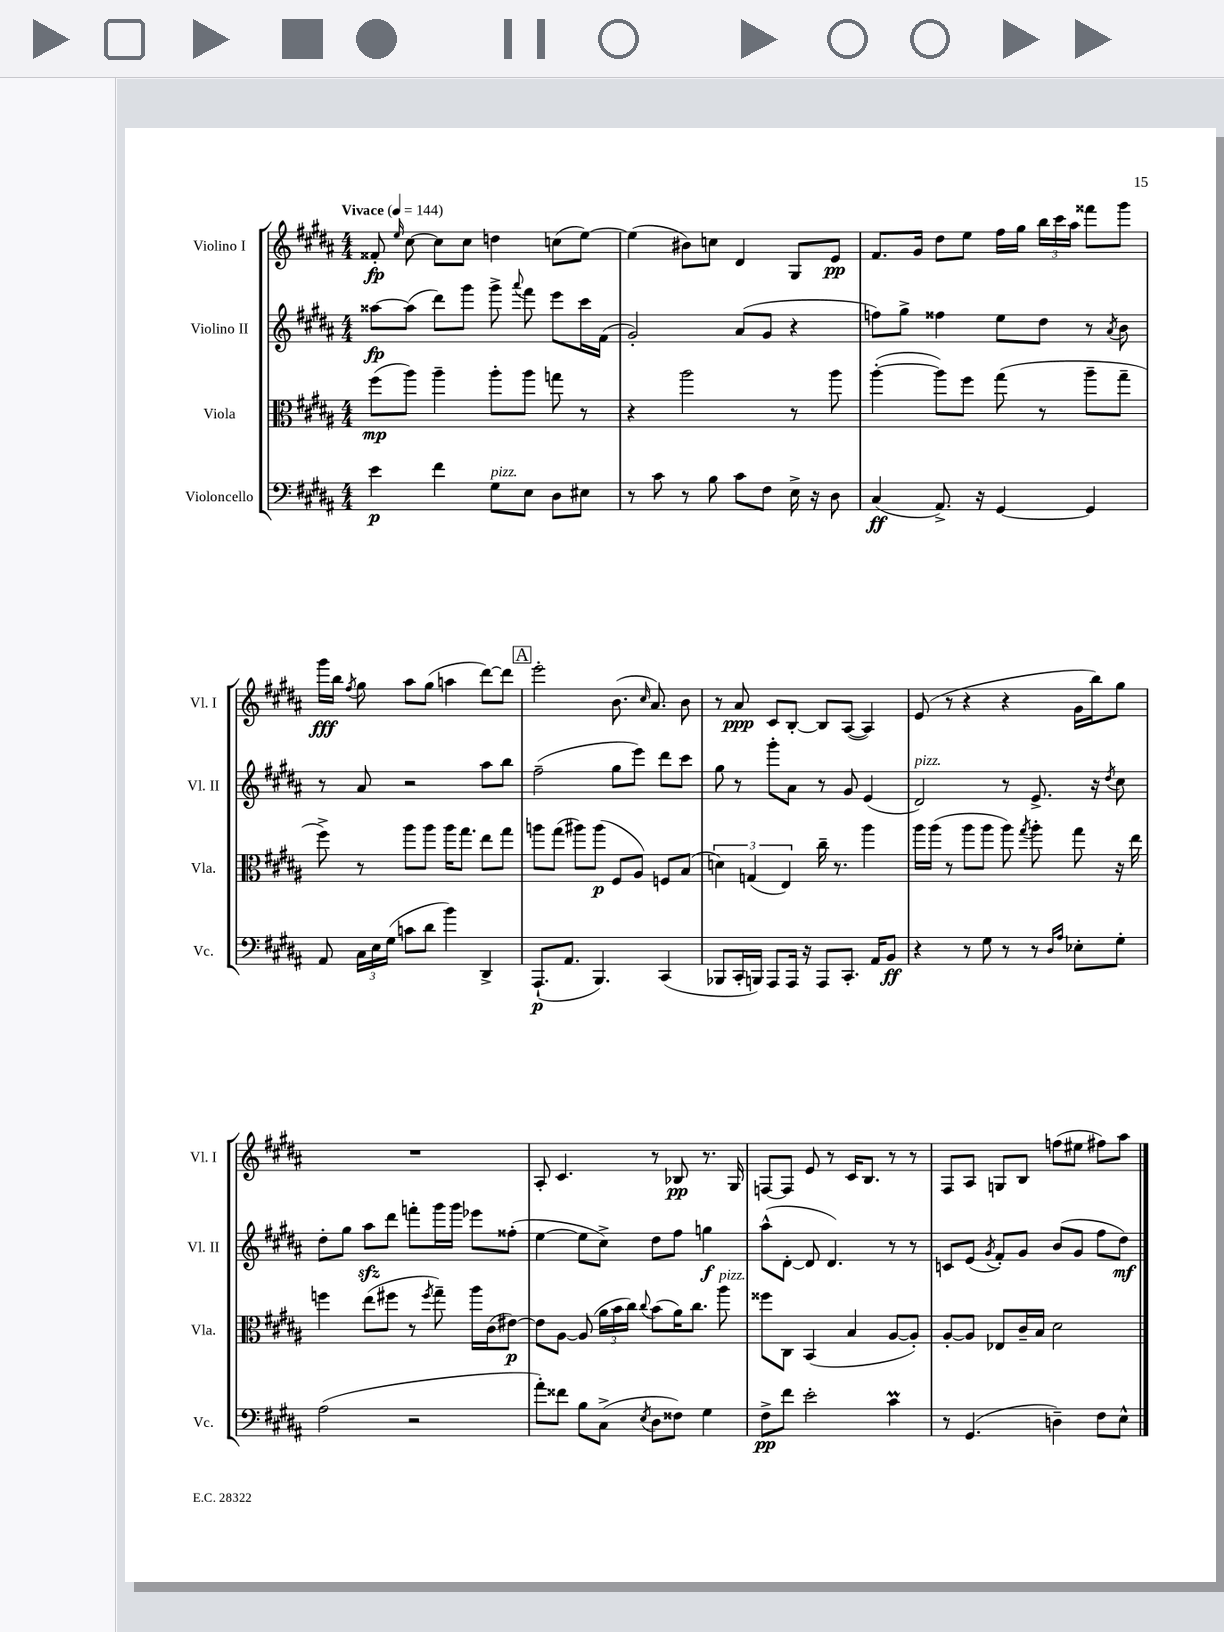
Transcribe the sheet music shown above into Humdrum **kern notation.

**kern	**kern	**kern	**kern
*staff4	*staff3	*staff2	*staff1
*clefF4	*clefC3	*clefG2	*clefG2
*k[f#c#g#d#a#]	*k[f#c#g#d#a#]	*k[f#c#g#d#a#]	*k[f#c#g#d#a#]
*M4/4	*M4/4	*M4/4	*M4/4
*MM144	*MM144	*MM144	*MM144
4e\	(8ff#\L	[8aa##\L	8f##'/
.	.	.	16qqee/
.	8aa#\J)	(8aa##\]J	[8cc#\
4f#\	4aa#~\	8ddd#\L)	8cc#\]L
.	.	8ggg#\J	8cc#\J
8G#\L	8aa#'\L	8ggg#^\	4dd\
.	.	8qqaaa#/	.
8E\J	8aa#\J	8fff#\	.
8D#\L	8gg\	8eee\L	(8cc\L
8E#\J	8r	16ccc#\L	[8ee\J)
.	.	(16f#\JJ	.
=	=	=	=
8r	4r	2g#'/)	(4ee\]
8c#\	.	.	.
8r	2aa#\	.	8b#\L)
8B\	.	.	8cc\J
8c#\L	.	(8a#/L	4d#/
8F#\J	.	8g#/J	.
16E^\	8r	4r	8G#/L
16r	.	.	.
8D#\	8aa#\	.	8e/J
=	=	=	=
(4C#/	([4aa#'\	8ff\L)	8.f#/L
.	.	8gg#^\J	.
.	.	.	16g#/Jk
8.AA#^/)	8aa#\]L)	4ff##\	8dd#\L
.	8ff#\J	.	8ee\J
16r	.	.	.
[4GG#/	(8gg#\	8ee\L	16ff#\LL
.	.	.	16gg#\JJ
.	8r	8dd#\J	24bb\LL
.	.	.	24ccc#\
.	.	.	24aa#\JJ
4GG#/]	8aa#~\L	8r	8fff##\L
.	.	8qa#/	.
.	8gg#~\J	8b\	8ggg#\J
=	=	=	=
8AA#/	8ff#^\)	8r	16ggg#\LL
.	.	.	16bb\JJ
.	.	.	8qff#/
24C#\LL	8r	8a#/	8gg#\
24E\	.	.	.
(24G#\JJ	.	.	.
8c\L	8aa#\L	2r	8aa#\L
8d#\J	8aa#\J	.	(8gg#\J
4b\)	16aa#\LK	.	4aa\
.	8.gg#\J	.	.
4DD#^/	8ee\L	8aa#\L	[8ddd#\L)
.	8gg#\J	8bb\J	8ddd#\]J
=	=	=	=
(8.AAA#`/L	8aa\L	(2ff#~\	2eee'\
.	(8gg#\J	.	.
8.AA#/J	.	.	.
.	8aa#\L)	.	.
4.BBB/)	(8aa#\J	.	.
.	8F#/L	8gg#\L	(8.b\
.	8A#/J)	8eee\J)	.
.	.	.	16qqcc#/
.	.	.	8.a#/)
(4CC#/	8F/L	8ddd#\L	.
.	(8B/J	8ccc#\J	8b\
=	=	=	=
8BBB-/L	6d\)	8gg#\	8r
16CC#'/L	.	8r	8a#/
.	(6G/	.	.
16BBB/JJ)	.	.	.
8AAA#/L	.	8ggg#'\L	8c#/L
.	6E/)	.	.
16AAA#/Jk	.	8a#\J	[8B'/J
16r	.	.	.
8AAA#/L	16cc#~\	8r	8B/]L
.	8.r	.	.
8.CC#'/J	.	8g#/	([8A#/J
.	4aa#\	(4e/	4A#/])
16AA#/LK	.	.	.
8BB/J	.	.	.
=	=	=	=
4r	16aa#\LL	2d#/)	(8e/
.	(16aa#\JJ	.	.
.	8r	.	8r
8r	8aa#\L	.	4r
8G#\	8aa#\J	.	.
8r	8aa#\)	8r	4r
.	8qgg#/	.	.
8r	8aa#'\	8.e^/	.
16qqD#/LL	.	.	.
16qqA#/JJ	.	.	.
8E-'\L	8gg#\	.	16g#\LL
.	.	16r	16bb\J)
.	.	8qdd#/	.
8G#'\J	16r	8cc#\	8gg#\J
.	16ee\	.	.
=	=	=	=
(2A#\	4ff\	8dd#'\L	1r
.	.	8gg#\J	.
.	(8ee\L	8aa#\L	.
.	8ff#\J	8ddd#\J	.
2r	8r	8fff'\L	.
.	8qff#/	.	.
.	8gg#~\)	16ggg#\L	.
.	.	16ggg#\JJ	.
.	16aa#\LL	8eee-\L	.
.	(16c#\J	.	.
.	[8e#\J)	(8ff##'\J	.
=	=	=	=
8a#'\L)	8e#\]L	[4ee\	8A#'/
8f##\J	[8A#\J	.	4.c#/
8B\L	(8A#/]	8ee\]L	.
(8C#^\J	24a#\LL	8cc#^\J)	.
.	24b\	.	.
.	24cc#\JJ)	.	.
8qE/	8qqcc#/	.	.
8D#\L	(8b\L	8dd#\L	8r
8F##\J)	16a#\K)	8ff#\J	8B-/
.	8.cc#\J	.	.
4G#\	.	4gg\	8.r
.	8aa#\	.	.
.	.	.	16G#/
=	=	=	=
8F#^\L	8ff##\L	(8aa#^^\L	[8F/L
8f#\J	8C#\J	[8d#'\J	8F/]J
2e'\	(4BB/	8d#/]	8e/
.	.	4.d#/)	8r
.	4B/	.	16c#/LK
.	.	.	8.B/J
4c#\	[8A#/L	8r	8r
.	8A#'/]J)	8r	8r
=	=	=	=
8r	[8A#'/L	8c/L	8F#/L
(4.GG#/	8A#/]J	(8e/J	8A#/J
.	.	8qg#/	.
.	8E-/L	8f#'/L)	8G/L
.	16c#~/L	8g#/J	8B/J
.	16B/JJ	.	.
4D~\)	2d#\	(8b/L	(8ff\L
.	.	8g#/J	8ee#\J
8F#\L	.	8ff#\L	8ff#\L)
8E^^\J	.	8dd#\J)	8aa#\J
==	==	==	==
*-	*-	*-	*-
